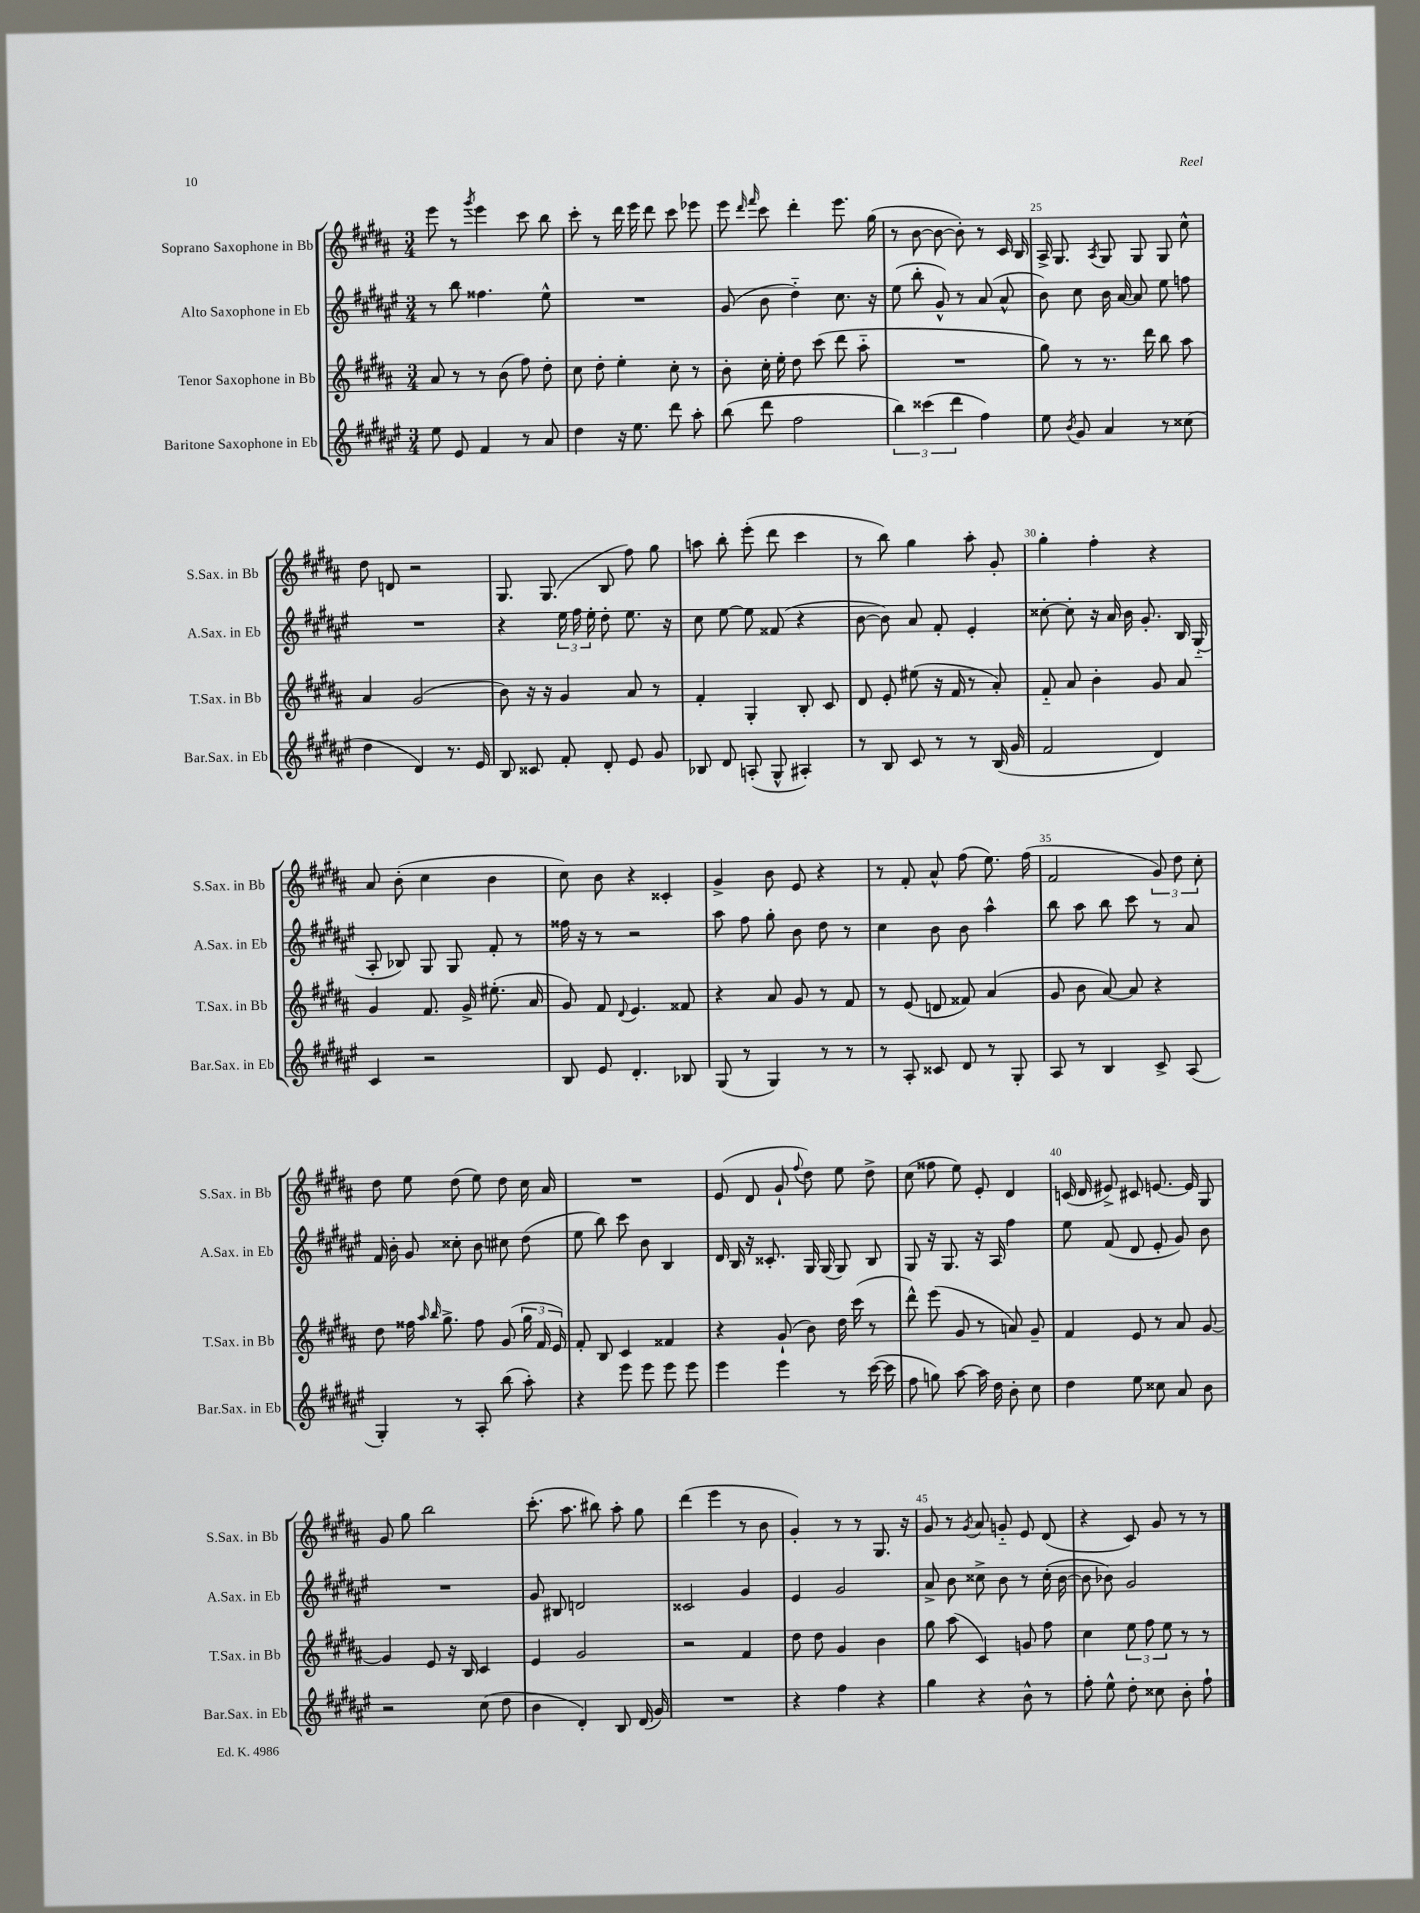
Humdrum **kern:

**kern	**kern	**kern	**kern
*staff4	*staff3	*staff2	*staff1
*clefG2	*clefG2	*clefG2	*clefG2
*k[f#c#g#d#a#e#]	*k[f#c#g#d#a#]	*k[f#c#g#d#a#e#]	*k[f#c#g#d#a#]
*M3/4	*M3/4	*M3/4	*M3/4
8ee#\	8a#/	8r	8eee\
8e#/	8r	8bb\	8r
.	.	.	8qggg#/
4f#/	8r	4.ff##\	4eee\
.	(8b\	.	.
8r	8ff#\)	.	8ccc#\
8a#/	8dd#'\	8ee#^^\	8bb\
=	=	=	=
4dd#\	8cc#\	2.r	8ccc#'\
.	8dd#'\	.	8r
16r	4ee'\	.	16ddd#\
8.ee#\	.	.	16eee\
.	.	.	8ddd#\
8ddd#\	8cc#'\	.	8ccc#\
8aa#'\	8r	.	8eee-\
=	=	=	=
(8bb\	8b'\	(8g#/	8eee\
.	.	.	16qqddd#/
.	.	.	16qqfff#/
8ddd#\	16cc#'\	8b\	8ccc#\
.	16ee'\	.	.
2ff#\	8dd#\	4dd#'~\)	4ddd#'\
.	(8ccc#\	.	.
.	8ddd#\	8.cc#\	8.eee\
.	8aa#'~\	.	.
.	.	16r	(16gg#\
=	=	=	=
6bb\)	2.r	(8ee#\	8r
.	.	8bb'\	[8b\
(6ccc##\	.	.	.
.	.	8g#^^/)	8b\_
6ddd#\	.	.	.
.	.	8r	8b'\])
4ff#\)	.	(8a#/	8r
.	.	8a#^^/	16c#/
.	.	.	16B/
=	=	=	=
8ee#\	8gg#\)	8b\)	16A#^/
.	.	.	8.G#/
8qb/	.	.	.
8g#/	8r	8cc#\	.
.	.	.	8qA#/
4a#/	8.r	16b\	8G#/
.	.	[16a#/	.
.	.	8a#/]	8G#/
.	16ddd#\	.	.
8r	8bb\	8ee#\	8G#/
(8cc##\	8aa#\	8ff\	8cc#^^\
=	=	=	=
4dd#\	4a#/	2.r	8dd#\
.	.	.	8d/
4d#/)	(2g#/	.	2r
8.r	.	.	.
16e#/	.	.	.
=	=	=	=
8B/	8b\)	4r	8.G#/
8c##/	16r	.	.
.	16r	.	(8.G#/
8f#'/	4g#/	24ee#\	.
.	.	24ff#\	.
.	.	24ee#'\	.
8d#'/	.	8dd#'\	8B/
8e#/	8a#/	8.ee#\	8ff#\)
8g#/	8r	.	8gg#\
.	.	16r	.
=	=	=	=
8B-/	4f#'/	8cc#\	8aa\
8d#/	.	[8ee#\	8bb'\
(8A'/	4G#'/	8ee#\]	(8eee'\
8G#^^/	.	(8f##/	8ddd#\
4A#'/)	8B'/	4r	4ccc#\
.	8c#/	.	.
=	=	=	=
8r	8d#/	[8b\	8r
8B/	8e'/	8b\])	8bb\)
8c#/	(8ee#\	8a#/	4gg#\
8r	16r	8f#'/	.
.	16f#/	.	.
8r	8r	4e#'/	8aa#'\
(16B/	8a#'/)	.	8g#'/
16g#/	.	.	.
=	=	=	=
2f#/	8f#'~/	[8cc##'\	4gg#'\
.	8a#/	8cc##'\]	.
.	4b'\	16r	4ff#'\
.	.	16a#/	.
.	.	16b\	.
.	.	8.g#'/	.
4d#/)	8g#/	.	4r
.	8a#/	16B/	.
.	.	(16G#'~/	.
=	=	=	=
4c#/	4g#/	8A#'/	8a#/
.	.	8B-/)	(8b'\
2r	8.f#/	8G#/	4cc#\
.	.	8G#/	.
.	16g#^/	.	.
.	(8.ee#'\	8f#'/	4b\
.	.	8r	.
.	16a#/	.	.
=	=	=	=
8B/	8g#/)	16ff##\	8cc#\)
.	.	16r	.
8e#/	8f#/	8r	8b\
.	8qqd#/	.	.
4.d#'/	4.e/	2r	4r
.	.	.	4c##'/
8B-/	8f##/	.	.
=	=	=	=
(8G#/	4r	8aa#\	4g#^/
8r	.	8ff#\	.
4G#/)	8a#/	8gg#'\	8b\
.	8g#/	8b\	8e/
8r	8r	8dd#\	4r
8r	8f#/	8r	.
=	=	=	=
8r	8r	4cc#\	8r
8A#'/	(8e/	.	8f#'/
8c##/	8d/	8b\	8a#^^/
8d#/	8f##/)	8b\	(8ff#\
8r	(4a#/	4aa#^^\	8.ee\)
8G#'/	.	.	.
.	.	.	(16ff#\
=	=	=	=
8A#/	8g#/	8bb\	2f#/
8r	8b\	8aa#\	.
4B/	[8a#/)	8bb\	.
.	8a#/]	8ccc#\	.
8c#^/	4r	8r	12g#/)
.	.	.	12dd#\
(8A#/	.	8a#/	.
.	.	.	12cc#'\
=	=	=	=
4G#'/)	8dd#\	16f#/	8dd#\
.	.	16b'\	.
.	16ff##\	8g#/	8ee\
.	16qqaa#/	.	.
.	16qqbb/	.	.
.	8.gg#^\	.	.
8r	.	8cc##'\	(8dd#\
8A#'/	8ff##\	8b\	8ee\)
(8bb\	(8g#/	8cc#\	8dd#\
8aa#'\)	24gg#\	(8dd#\	16cc#\
.	24f#/	.	.
.	.	.	16a#/
.	24e/)	.	.
=	=	=	=
4r	8f#'/	8ee#\	2.r
.	8B/	8bb\)	.
8eee#\	4c#/	8ccc#\	.
8eee#\	.	8b\	.
8eee#\	4f##/	4B/	.
8eee#\	.	.	.
=	=	=	=
4eee#\	4r	16d#/	(8e/
.	.	16B/	.
.	.	16r	8d#/
.	.	8.c##'/	.
4eee#\	(8g#`/	.	8g#`/
.	.	.	8qqff#/
.	8b\)	16G#/	8dd#\)
.	.	(16G#/	.
8r	16dd#\	8G#/)	8ee\
.	(16ccc#\	.	.
([16ccc#\	8r	8B/	8dd#^\
16ccc#\]	.	.	.
=	=	=	=
8ff#\	8ddd#^^\)	8G#/	(8cc#\
8gg\)	(8eee\	16r	8ff##\
.	.	8.G#/	.
[8aa#\	8g#/	.	8ee\)
16aa#\]	8r	16r	8e'/
16dd#\	.	16A#/	.
8b'\	8a/)	4ff#\	4d#/
8cc#\	8g#~/	.	.
=	=	=	=
4dd#\	4f#/	8ee#\	(16c/
.	.	.	16d#/
.	.	(8f#/	8e#^/)
8ee#\	8e/	8d#/	8c#/
8cc##\	8r	8e#'/	[8.e/
8a#/	8a#/	8g#/)	.
.	.	.	16e/]
8b\	[8g#/	8b\	8G#/
=	=	=	=
2r	4g#/]	2.r	8g#/
.	.	.	8gg#\
.	8e/	.	2bb\
.	16r	.	.
.	16B/	.	.
(8cc#\	4c#/	.	.
8dd#\	.	.	.
=	=	=	=
4b\	4e/	8g#/	(8.ccc#'\
.	.	8B#/	.
.	.	.	8.aa#\
4d#'/)	2g#/	2d/	.
.	.	.	8bb#\)
8B/	.	.	8aa#'\
(16d#/	.	.	8gg#\
16g#/)	.	.	.
=	=	=	=
2.r	2r	2c##/	(4ddd#\
.	.	.	4eee\
.	4f#/	4g#/	8r
.	.	.	8b\
=	=	=	=
4r	8dd#\	4e#/	4g#'/)
.	8dd#\	.	.
4ff#\	4g#/	2g#/	8r
.	.	.	8r
4r	4b\	.	8.G#/
.	.	.	16r
=	=	=	=
4gg#\	8gg#\	8a#^/	8g#/
.	(8aa#\	8b\	8r
.	.	.	8qg#/
4r	4c#/)	8cc##^\	8a#/
.	.	8b\	8g'~/
8b^^\	8g/	8r	8e/
8r	8ff#\	(16cc##'\	(8d#/
.	.	[16b\	.
=	=	=	=
8ff#'\	4cc#\	8b\]	4r
8ee#^^\	.	8b-\)	.
8dd#'\	12ee\	2g#/	8c#/)
.	12ff#\	.	.
8cc##\	.	.	8g#/
.	12ee\	.	.
8b'\	8r	.	8r
8ff#`\	8r	.	8r
==	==	==	==
*-	*-	*-	*-
